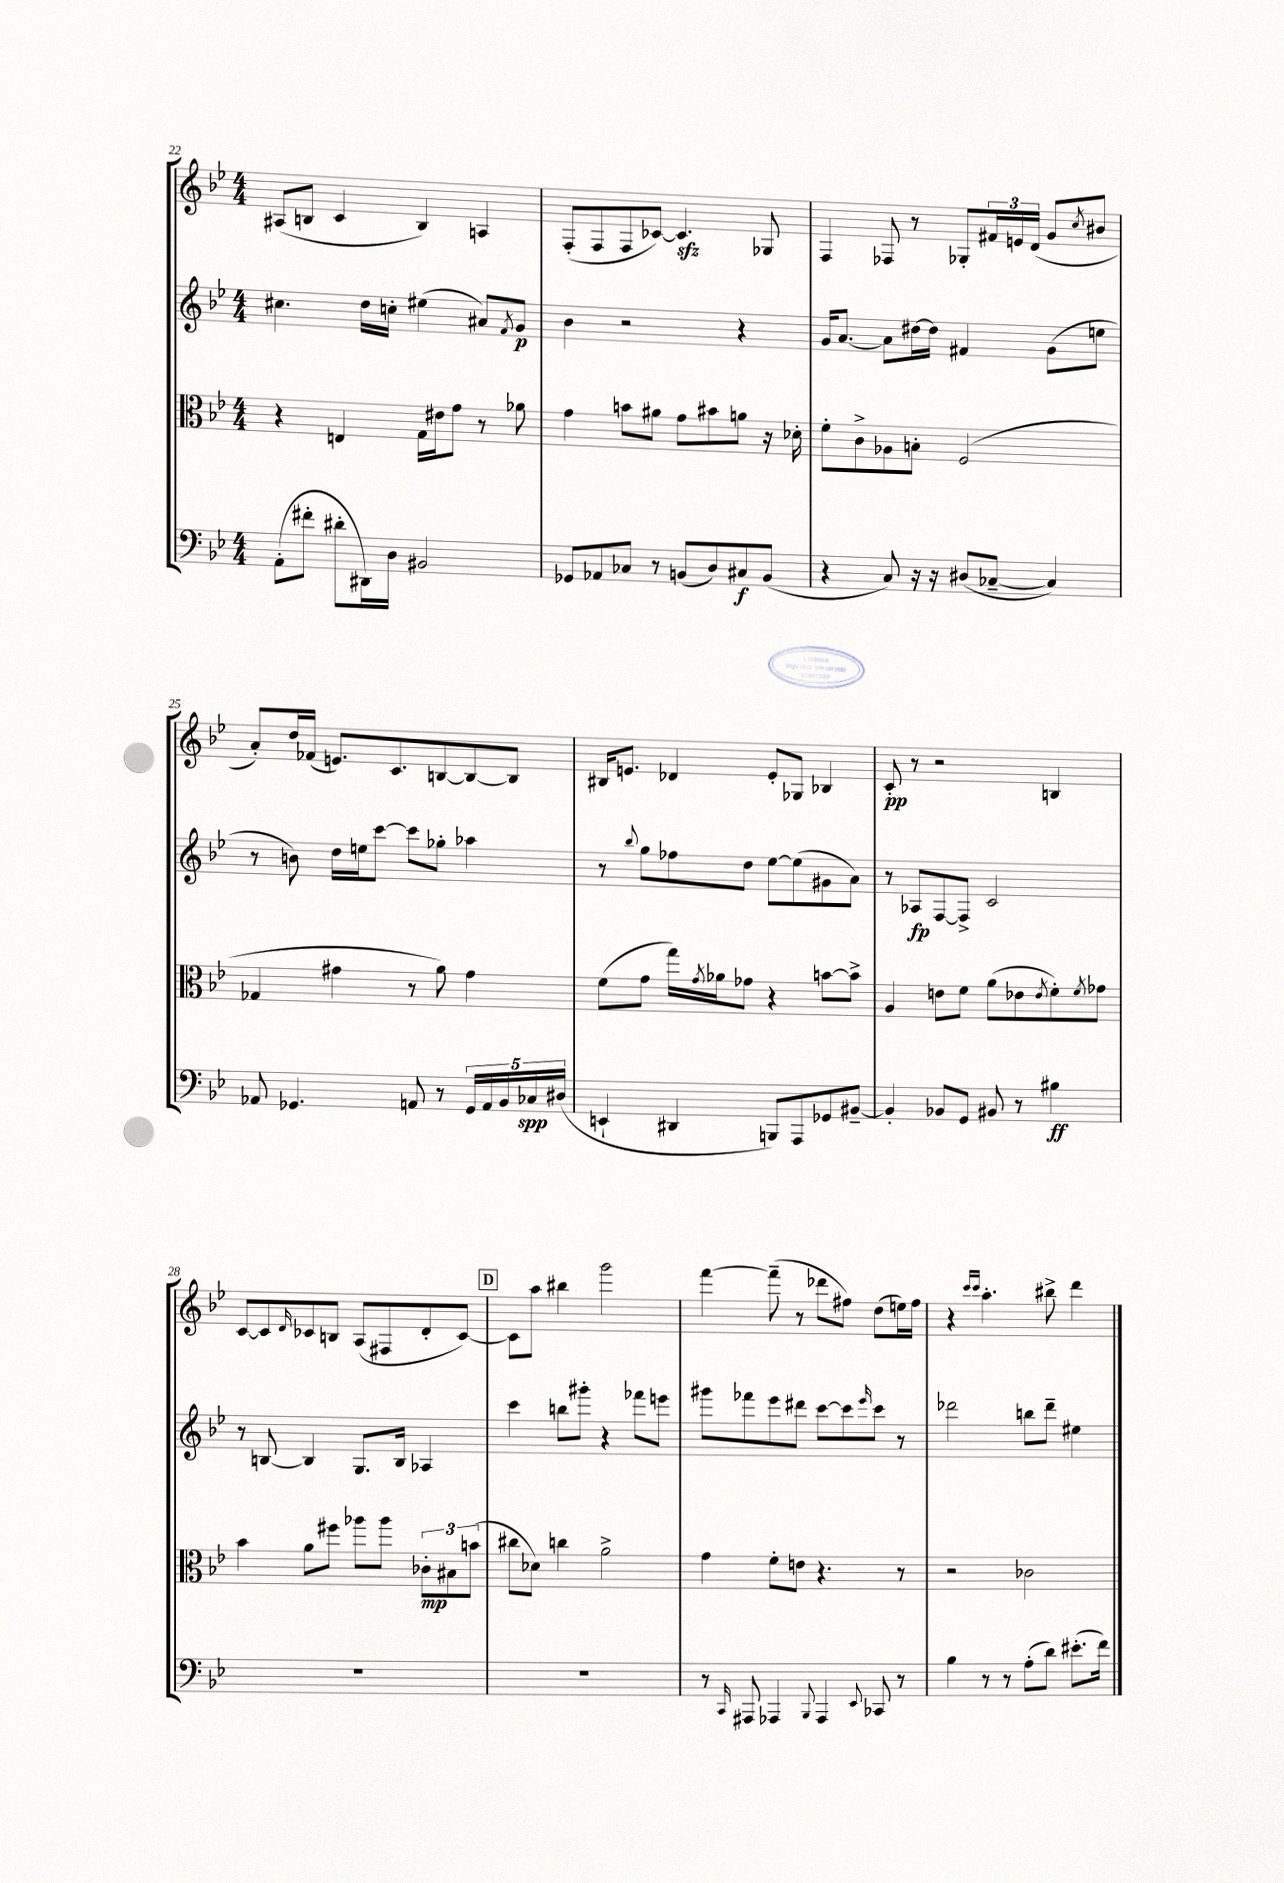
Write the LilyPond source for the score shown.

<<
\new StaffGroup <<
\new Staff = "s0" {
    \clef treble \key bes \major \numericTimeSignature \time 4/4
    ais8( b8 c'4 b4) a4 |
    f8-.( f8 f8 ces'8~) ces'4.\sfz ges8 |
    f4 fes8 r8 ges8-. \tuplet 3/2 { fis'16 e'16 d'16( } g'8 \acciaccatura { c''8 } bis'8 |
    a'8-.) d''16 fes'16( e'8.) c'8. b8~ b8~ b8 |
    bis16 e'8. des'4 e'8-. ges8 bes4 |
    c'8-.\pp r8 r2 b4 |
    c'8~ c'8 \grace { d'16 } ces'8 b8 a8( fis8 d'8-. ces'8~) |
    \mark \markup { \box "D" } ces'8 a''8 bis''4 g'''2 |
    f'''4~ f'''8--( r8 des'''8 fis''8) d''8( e''16) fis''16 |
    r4 \grace { c'''16 c'''16 } a''4.-. bis''8-> d'''4 \bar "|." |
}
\new Staff = "s1" {
    \clef treble \key bes \major \numericTimeSignature \time 4/4
    cis''4. d''16 c''16-. eis''4( ais'8) \acciaccatura { f'8 } g'8\p |
    bes'4 r2 r4 |
    g'16 a'8.~ a'8 dis''16~ dis''16 fis'4 g'8( e''8 |
    r8 b'8) d''16 e''16 c'''8~ c'''8 ges''8-. aes''4 |
    r8 \appoggiatura { bes''8 } g''8 fes''8 d''8 ees''8~ ees''8( gis'8 a'8) |
    r8 aes8\fp f8~ f8-> c'2 |
    r8 b8~ b4 g8. b16 aes4 |
    \mark \markup { \box "D" } c'''4 b''8 gis'''8-. r4 fes'''8 e'''8 |
    gis'''8 fes'''8 ees'''8 dis'''8 c'''8~ c'''8 \grace { ees'''16 } c'''8 r8 |
    des'''2 b''8 des'''8-- eis''4 \bar "|." |
}
\new Staff = "s2" {
    \clef alto \key bes \major \numericTimeSignature \time 4/4
    r4 e4 g16 eis'16 g'8 r8 aes'8 |
    g'4 b'8 ais'8 g'8 bis'8 a'8 r16 des'16-. |
    f'8-. c'8-> aes8 b8-. f2( |
    ges4 gis'4 r8 a'8) gis'4 |
    f'8( g'8 g''16) \acciaccatura { g'8 } aes'16 ges'8 r4 b'8~ b'8-> |
    a4 e'8 f'8 a'8( ees'8 \acciaccatura { ees'8 } f'8-.) \acciaccatura { f'8 } ges'8 |
    bes'4 a'8 fis''8 aes''8 aes''8 \tuplet 3/2 { ces'8-.\mp bis8 b'8( } |
    \mark \markup { \box "D" } cis''8 des'8) c''4 a'2-> |
    g'4 f'8-. e'8 r4. r8 |
    r2 ces'2 \bar "|." |
}
\new Staff = "s3" {
    \clef bass \key bes \major \numericTimeSignature \time 4/4
    a,8-.( fis'8-. dis'8-. dis,16) d16 bis,2 |
    ges,8 aes,8 ces8 r8 b,8( d8) cis8\f b,8( |
    r4 c8) r16 r16 dis8( ces8~-- ces4) |
    aes,8 ges,4. a,8 r8 \tuplet 5/4 { ges,16 a,16 bes,16 ces16\spp dis16( } |
    e,4-! dis,4 b,,8) a,,8 ges,8 bis,8~-- |
    bis,4-. bes,8 g,8 bis,8 r8 bis4\ff |
    R1 |
    \mark \markup { \box "D" } R1 |
    r8 \grace { c,16 } ais,,8 aes,,4 \appoggiatura { bes,,8 } aes,,4 \appoggiatura { ees,8 } ces,8 r8 |
    bes4 r8 r8 a8-.( d'8) eis'8.-.( f'16) \bar "|." |
}
>>
>>
\layout { \context { \Score currentBarNumber = #22 } }
